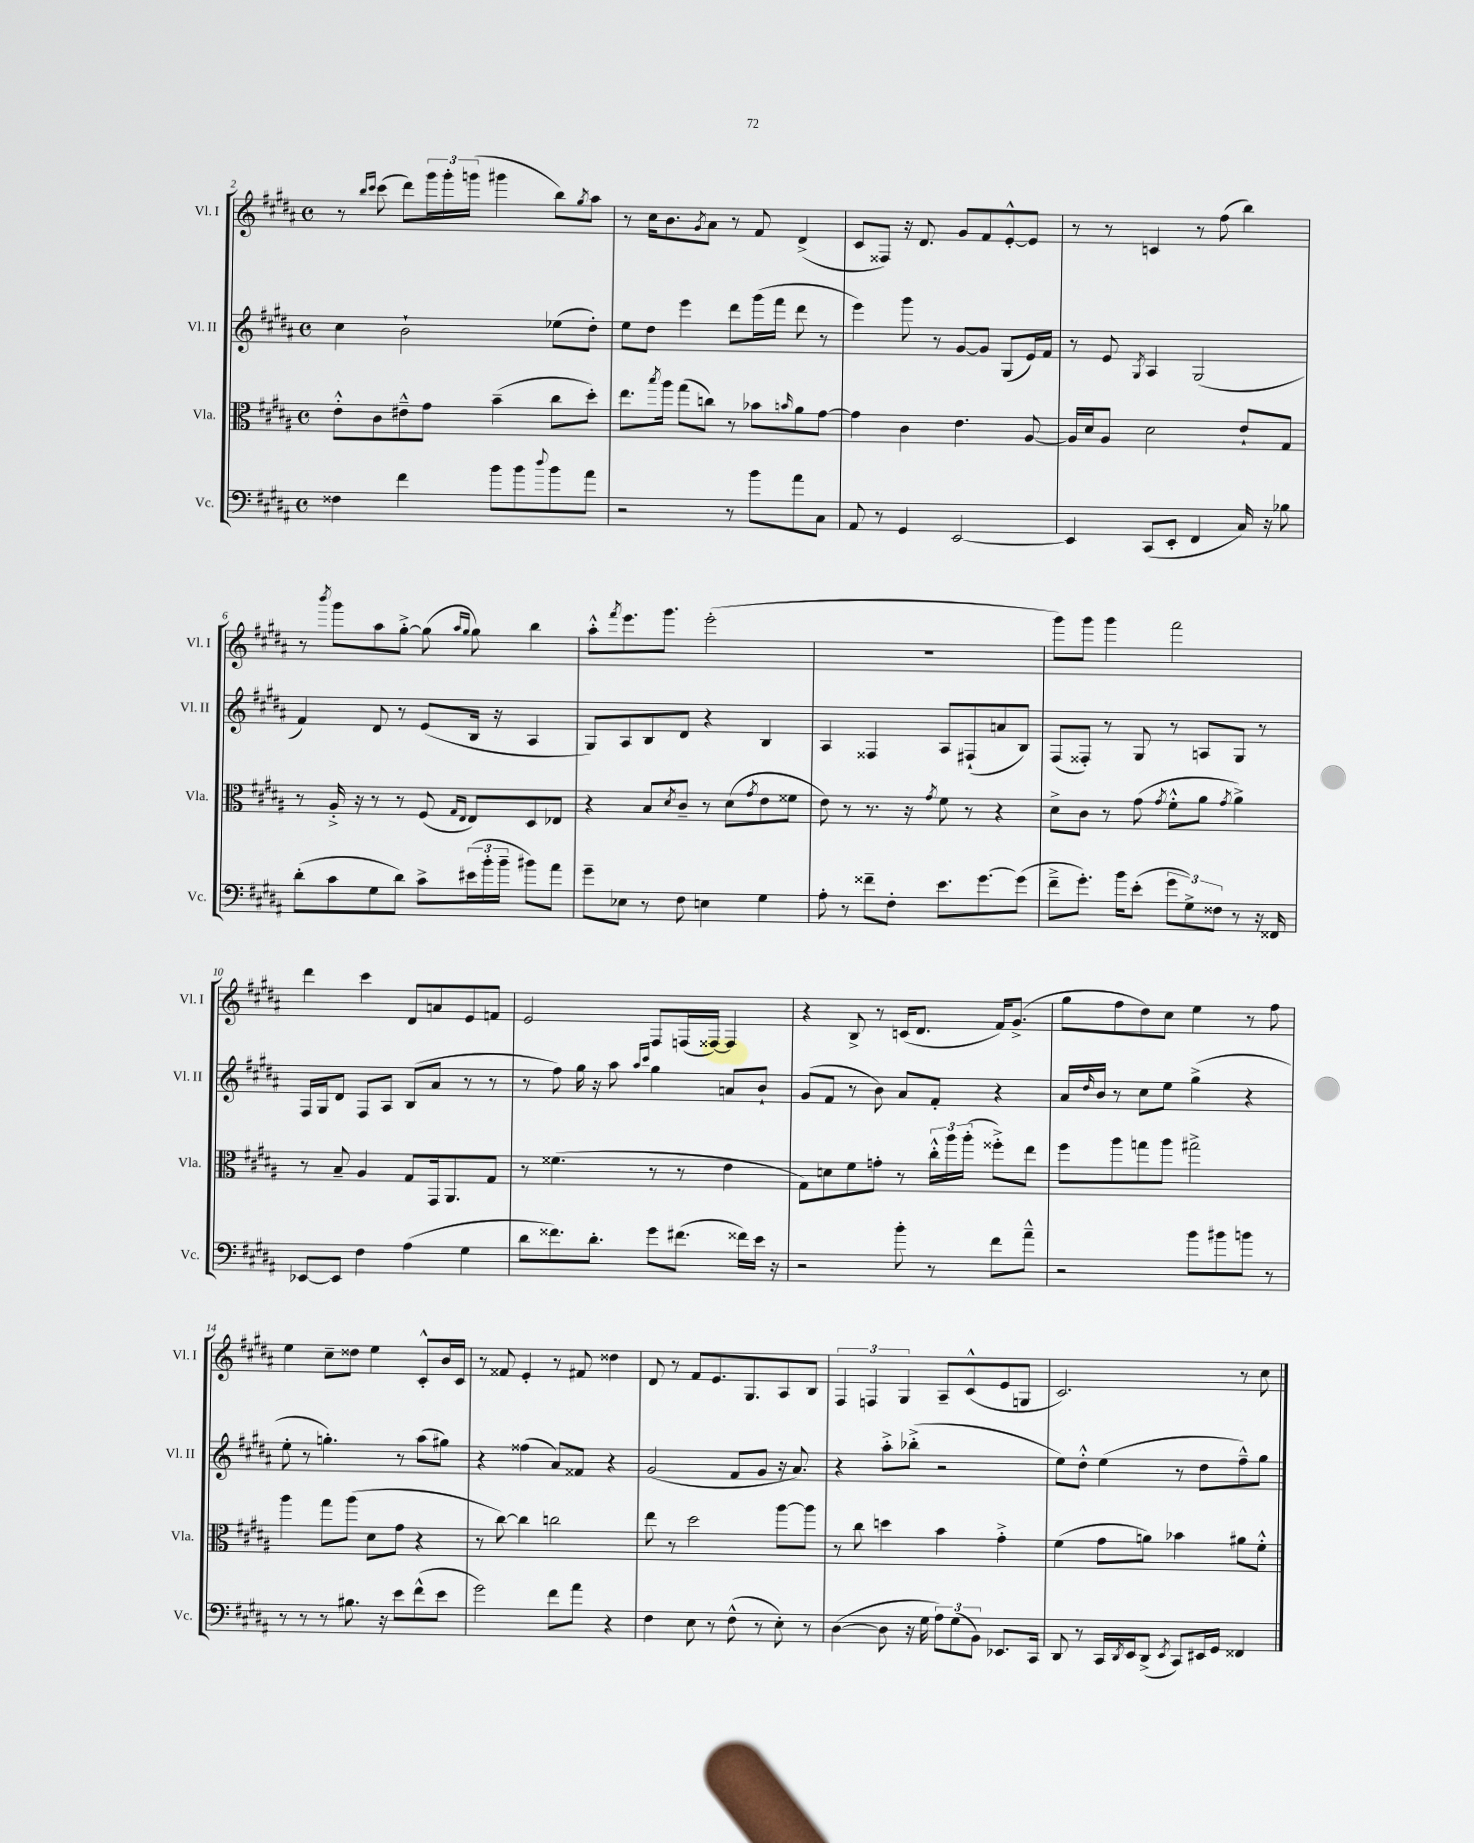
<<
\new StaffGroup <<
\new Staff = "s0" \with { instrumentName = "Vl. I" shortInstrumentName = "Vl. I" } {
    \clef treble \key b \major \defaultTimeSignature \time 4/4
    r8 \grace { b''16 cis'''16 } cis'''8( dis'''8) \tuplet 3/2 { gis'''16 gis'''16-. g'''16( } gis'''4 b''8) \acciaccatura { gis''8 } ais''8 |
    r8 cis''16 b'8. \acciaccatura { gis'8 } ais'8 r8 fis'8 dis'4->( |
    cis'8 fisis8) r16 dis'8. gis'8 fis'8 e'8~-.-^ e'8 |
    r8 r8 c'4 r8 fis''8( b''4) |
    r8 \acciaccatura { b'''8 } gis'''8 ais''8 gis''8~-.-> gis''8( \grace { ais''16 gis''16 } gis''8) b''4 |
    ais''8-.-^ \acciaccatura { fis'''8 } e'''8. gis'''8. e'''2-.( |
    R1 |
    gis'''8) gis'''8 gis'''4 fis'''2 |
    dis'''4 cis'''4 dis'8 a'8 e'8 f'8 |
    e'2 fis8 f16( fisis16~) fisis4 |
    r4 b8-> r8 c'16( dis'8. fis'16) gis'8.->( |
    gis''8 fis''8 dis''8) cis''8 e''4 r8 fis''8 |
    e''4 cis''8-- disis''8 e''4 cis'8-.-^ b'16 cis'16 |
    r8 fisis'8 e'4-. r8 fis'8 disis''4 |
    dis'8 r8 fis'8 e'8. gis8. ais8 b8 |
    \tuplet 3/2 { fis4 f4 gis4 } ais8-- cis'8-^( e'8 g8 |
    cis'2.) r8 cis''8 \bar "|." |
}
\new Staff = "s1" \with { instrumentName = "Vl. II" shortInstrumentName = "Vl. II" } {
    \clef treble \key b \major \defaultTimeSignature \time 4/4
    cis''4 b'2-! ees''8( dis''8-.) |
    e''8 dis''8 e'''4 dis'''8 gis'''16( fis'''16 dis'''8 r8 |
    e'''4) gis'''8 r8 gis'8~ gis'8 gis8( e'16) fis'16 |
    r8 e'8 \acciaccatura { gis8 } ais4 gis2( |
    fis'4) dis'8 r8 e'8( b16 r16 ais4 |
    gis8) ais8 b8 dis'8 r4 b4 |
    ais4 fisis4 ais8 fis8-!( a'8 b8) |
    fis8( fisis8-.) r8 gis8 r8 a8 gis8 r8 |
    fis16 gis16 dis'8 fis8 ais8 b8( ais'8 r8 r8 |
    r8 fis''8) gis''16 r16 ais''8 \grace { ais''16 cis'''16 } gis''4 a'8 b'8-! |
    gis'8( fis'8 r8 b'8) ais'8 fis'8-. r4 |
    ais'16 \grace { dis''16 } b'16 r8 cis''8 e''8 gis''4->( r4 |
    e''8-. r8 g''4.-.) r8 ais''8( gis''8) |
    r4 fisis''4( ais'8) fisis'8 r4 |
    gis'2( fis'8 gis'8 r16 ais'8.) |
    r4 ais''8-.-> bes''8-.->( r2 |
    e''8) dis''8-.-^ e''4( r8 dis''8 fis''8---^) gis''8 \bar "|." |
}
\new Staff = "s2" \with { instrumentName = "Vla." shortInstrumentName = "Vla." } {
    \clef alto \key b \major \defaultTimeSignature \time 4/4
    e'8-.-^ cis'8 eis'8---^ gis'8 b'4--( cis''8 dis''8-.) |
    e''8. \acciaccatura { b''8 } ais''16 gis''8( c''8) r8 bes'8 \grace { b'16 } ais'8 gis'8~ |
    gis'4 cis'4 e'4. ais8~ |
    ais16 dis'16 ais8 dis'2 e'8-! gis8 |
    r8 ais16-.-> r16 r8 r8 fis8( \grace { gis16 e16 } e8) dis8 ees8 |
    r4 b8 \acciaccatura { dis'8 } cis'8-- r8 dis'8( \acciaccatura { gis'8 } e'8 fisis'8 |
    e'8) r8 r8. r16 \acciaccatura { gis'8 } fis'8 r8 r4 |
    dis'8-> cis'8 r8 gis'8( \acciaccatura { gis'8 } fis'8-.-^ ais'8 \acciaccatura { gis'8 } ais'4->) |
    r8 b8-- ais4 gis8 gis,16 ais,8. gis8 |
    r8 fisis'4.( r8 r8 e'4 |
    gis8) d'8 fis'8 g'8-. r8 \tuplet 3/2 { cis''16-.-^ ais''16 ais''16-.( } fisis''8-.->) e''8 |
    fis''8 ais''8 g''8 ais''8 gis''2-> |
    ais''4 gis''8 ais''8( dis'8 gis'8 r4 |
    r8 cis''8~) cis''4 c''2 |
    e''8 r8 dis''2 ais''8~ ais''8 |
    r8 cis''8 d''4 b'4 gis'4-.-> |
    fis'4( gis'8 a'8) bes'4 ais'8 fis'8-.-^ \bar "|." |
}
\new Staff = "s3" \with { instrumentName = "Vc." shortInstrumentName = "Vc." } {
    \clef bass \key b \major \defaultTimeSignature \time 4/4
    fisis4 fis'4 b'8 b'8 \appoggiatura { dis''8 } b'8 ais'8 |
    r2 r8 b'8 ais'8 cis8 |
    ais,8 r8 gis,4 e,2~ |
    e,4 cis,8( e,8-. fis,4 cis16) r16 bes8 |
    dis'8-.( cis'8 gis8 dis'8) cis'8-> \tuplet 3/2 { eis'16( b'16-. b'16-- } bis'8) ais'8 |
    gis'8-- ees8 r8 fis8 e4 gis4 |
    ais8-. r8 fisis'8-- fis8-. e'8. gis'8.~ gis'8( |
    fis'8---> gis'8.-.) b'16 e'8-.( \tuplet 3/2 { gis'8 gis8->) fisis8 } r8 r16 fisis,16 |
    ees,8~ ees,8 fis4 ais4( gis4 |
    dis'8 fisis'8.) dis'8.-. gis'8 fis'8.( fisis'16) e'16 r16 |
    r2 b'8-. r8 fis'8 ais'8---^ |
    r2 b'8 bis'8 b'8 r8 |
    r8 r8 r8 bis8. r16 e'8 fis'8-^( e'8 |
    gis'2) fis'8 ais'8 r4 |
    fis4 e8 r8 fis8-^( r8 e8-.) r8 |
    dis4~( dis8 r16 gis16 \tuplet 3/2 { ais8) gis8( b,8) } ees,8. cis,16 |
    dis,8 r8 cis,16 \acciaccatura { dis,8 } e,16 dis,8->( \acciaccatura { e,8 } cis,8) eis,16 gis,16 fisis,4 \bar "|." |
}
>>
>>
\layout { \context { \Score currentBarNumber = #2 } }
